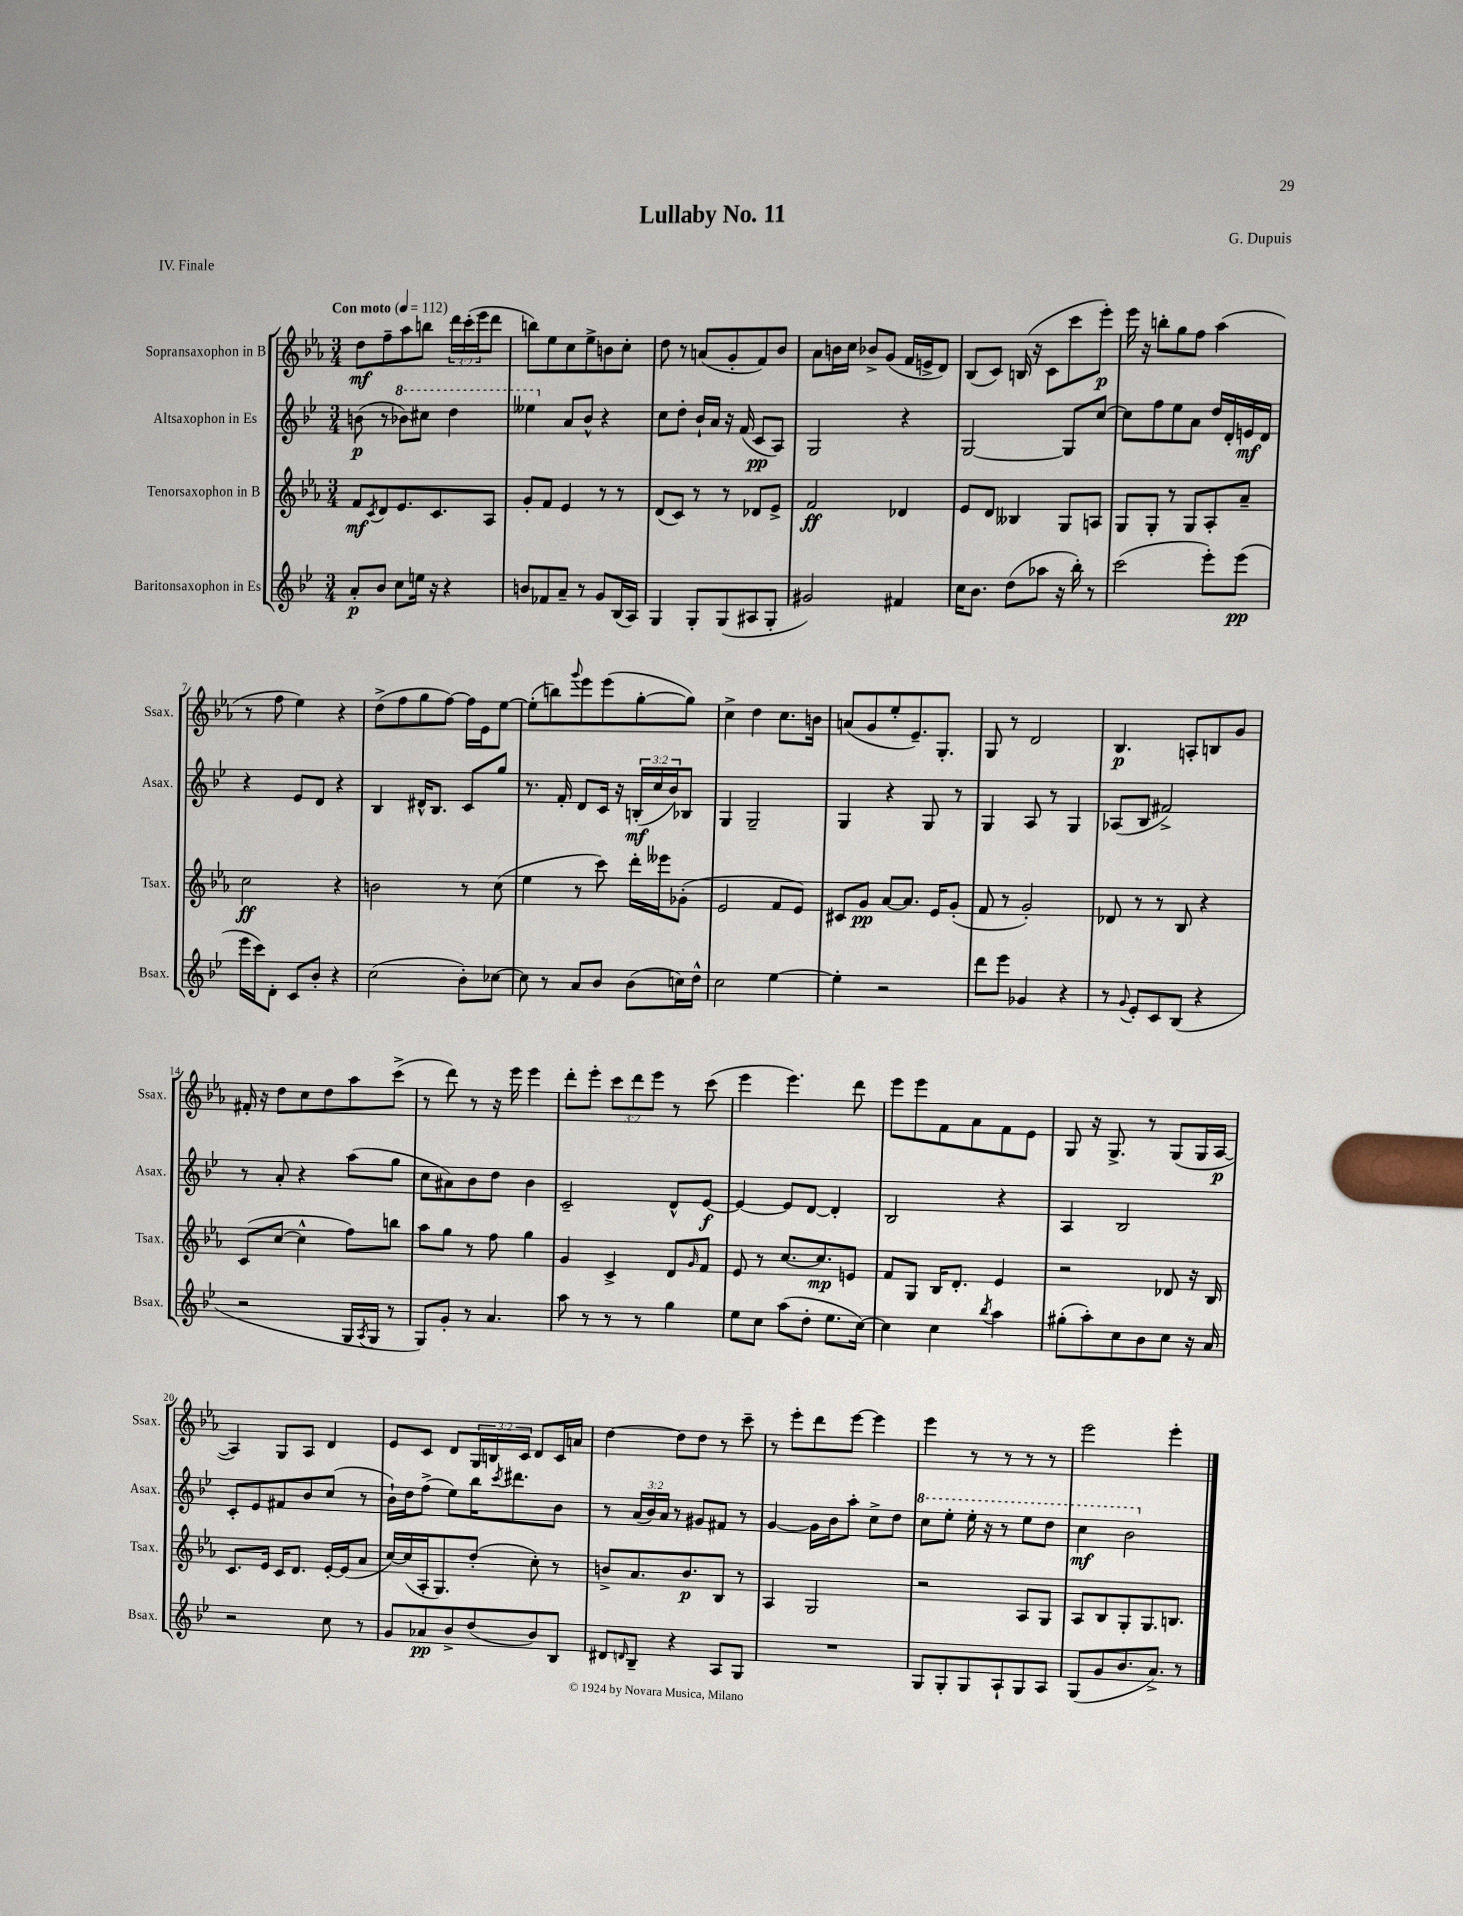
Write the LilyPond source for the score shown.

\header { title = "Lullaby No. 11" composer = "G. Dupuis" piece = "IV. Finale" }
<<
\new StaffGroup <<
\new Staff = "s0" \with { instrumentName = "Sopransaxophon in B" shortInstrumentName = "Ssax." } {
    \clef treble \key ees \major \numericTimeSignature \time 3/4 \override Staff.TupletNumber.text = #tuplet-number::calc-fraction-text \tempo "Con moto" 4 = 112
    d''8\mf f''8-- aes''8 b''8 \tuplet 3/2 { d'''16 c'''16-.( ees'''16 } d'''8 |
    b''8) ees''8 c''8 ees''8-> b'8 c''8-. |
    d''8 r8 a'8( g'8-. f'8) bes'8 |
    aes'8 b'16 c''16 bes'8-> g'8( f'16 e'16-> d'8) |
    bes8( c'8) b16( r16 c'8 c'''8 ees'''8-.\p) |
    ees'''16 r16 b''8-. g''8 f''8 aes''4( |
    r8 f''8 ees''4) r4 |
    d''8->( f''8 g''8 f''8~) f''16 ees'16 ees''8~ |
    ees''8-.( b''8) \appoggiatura { g'''8 } ees'''8 ees'''8( g''8~-. g''8) |
    c''4-> d''4 c''8. b'16 |
    a'8( g'8 ees''8-. ees'8.--) g8.-. |
    g8 r8 d'2 |
    bes4.\p a8-. b8 g'8 |
    fis'16-. r16 d''8 c''8 d''8 aes''8 c'''8->( |
    r8 d'''8) r8 r16 ees'''16 ees'''4 |
    d'''8-. ees'''8-. \tuplet 3/2 { c'''8 d'''8 ees'''8 } r8 c'''8( |
    ees'''4 ees'''4.) d'''8 |
    ees'''8 ees'''8 f'8 aes'8 f'8 ees'8 |
    g8 r16 g8.-> r8 g8( g16 aes16~\p |
    aes4) g8 aes8 d'4 |
    ees'8 c'8 d'8 \tuplet 3/2 { g16 b16 c'16 } d'8 c'16 a'16 |
    d''4~ d''8 d''8 r8 c'''8-- |
    r8 ees'''8-. d'''8 ees'''8~ ees'''4 |
    ees'''4 r8 r8 r8 r8 |
    ees'''2 ees'''4-. \bar "|." |
}
\new Staff = "s1" \with { instrumentName = "Altsaxophon in Es" shortInstrumentName = "Asax." } {
    \clef treble \key bes \major \numericTimeSignature \time 3/4 \override Staff.TupletNumber.text = #tuplet-number::calc-fraction-text
    b'8\p( r8 \ottava #1 bes''!8) cis'''8 d'''4 |
    eeses'''4 \ottava #0 a'8 bes'8-^ r4 |
    c''8 d''8-. bes'16-! a'16 r16 f'16( c'8\pp a8) |
    g2 r4 |
    g2~ g8 c''8~ |
    c''8 f''8 ees''8 a'8 d''16 d'16-. e'16\mf d'16 |
    r4 ees'8 d'8 r4 |
    bes4 dis'16-^ bes8. c'8 g''8 |
    r8. f'16-. d'8 c'16 r16 \tuplet 3/2 { b16-.\mf( c''16 bes'16) } bes8 |
    g4 g2-- |
    g4 r4 g8 r8 |
    g4 a8 r8 g4 |
    aes8( bes8 fis'2->) |
    r8 a'8-. r4 a''8( g''8 |
    c''8 ais'8) bes'8 d''8 bes'4 |
    c'2-- d'8-^ ees'8~\f |
    ees'4~ ees'8 d'8~ d'4-. |
    bes2 r4 |
    a4 bes2 |
    c'8-. ees'8 fis'8 bes'8 c''8( r8 |
    bes'16-!) d''16 f''8->( ees''8) bes''16 \acciaccatura { c'''8 } dis'''8. bes'8 |
    r8 \tuplet 3/2 { a'16( bes'16) a'16 } r8 gis'8 fis'8 r8 |
    g'4~ g'16 bes'16 a''8-. c''8-> d''8 |
    \ottava #1 c'''8 ees'''8-. ees'''16-. r16 r8 ees'''8 d'''8 |
    c'''4\mf bes''2 \ottava #0 \bar "|." |
}
\new Staff = "s2" \with { instrumentName = "Tenorsaxophon in B" shortInstrumentName = "Tsax." } {
    \clef treble \key ees \major \numericTimeSignature \time 3/4
    f'8\mf \acciaccatura { c'8 } d'8 ees'8. c'8. aes8 |
    g'8-. f'8 ees'4 r8 r8 |
    d'8( c'8) r8 r8 des'8 ees'8-> |
    f'2\ff des'4 |
    ees'8 d'8 beses4 g8 a8 |
    g8 g8-. r8 g8 aes8-. aes'8-- |
    c''2\ff r4 |
    b'2 r8 c''8( |
    ees''4 r8 c'''8) d'''16-. eeses'''16 ges'8-.( |
    ees'2 f'8 ees'8) |
    cis'8 g'8\pp aes'8~ aes'8. ees'16 g'8-.( |
    f'8 r8 g'2-.) |
    des'8 r8 r8 bes8 r4 |
    c'8( c''8~ c''4-^ f''8) b''8 |
    aes''8 g''8 r8 f''8 g''4 |
    g'4 c'4-> d'8 \grace { g'16 } f'8 |
    ees'8 r8 c''8.~ c''8.\mp e'8 |
    f'8 g8 bes16 d'8.-. ees'4 |
    r2 des'8 r16 bes16 |
    c'8. ees'16 c'16 d'8. ees'16~-. ees'16( aes'8 |
    c''16~) c''16( aes16-. g8.) d''8-.( c''8-.) r8 |
    b'8-> aes'8. b'8.\p bes8 r8 |
    aes4 g2 |
    r2 aes8 g8 |
    aes8 bes8 g8-. g8. b8. \bar "|." |
}
\new Staff = "s3" \with { instrumentName = "Baritonsaxophon in Es" shortInstrumentName = "Bsax." } {
    \clef treble \key bes \major \numericTimeSignature \time 3/4
    a'8-.\p bes'8 c''8 e''16 r16 r4 |
    b'8 fes'8 a'8-- r8 g'8 bes16( a16) |
    g4 g8-. g8( ais8 g8-. |
    gis'2) fis'4 |
    c''16 bes'8. d''8( aes''8 r16 bes''16-.) r8 |
    c'''2( ees'''8-.) ees'''8\pp( |
    ees'''16 c'''16) d'8-. c'8 bes'8-. r4 |
    c''2( bes'8-.) ces''8~ |
    ces''8 r8 a'8 bes'8 bes'8( c''16) d''16-^ |
    c''2 ees''4~ |
    ees''4-. r2 |
    d'''8 ees'''8 ges'4 r4 |
    r8 \appoggiatura { g'8 } ees'8-. c'8 bes8( r4 |
    r2 g16 \acciaccatura { a8 } g16 r8 |
    g8) g'8-. r8 a'4. |
    a''8 r8 r8 r8 g''4 |
    ees''8 c''8 a''8( d''8-. ees''8. c''16~) |
    c''4 c''4 \acciaccatura { bes''8 } a''4 |
    gis''8-.( a''8-.) c''8 bes'8 c''8 r16 a'16 |
    r2 c''8 r8 |
    g'8 aes'8\pp bes'8-> d''8( bes'8) bes8 |
    dis'8 \grace { d'16 } bes8-- r4 a8 g8 |
    R2. |
    g8 g8-. g8 a8-! g8 a8 |
    g8( g'8 bes'8. a'8.->) r8 \bar "|." |
}
>>
>>
